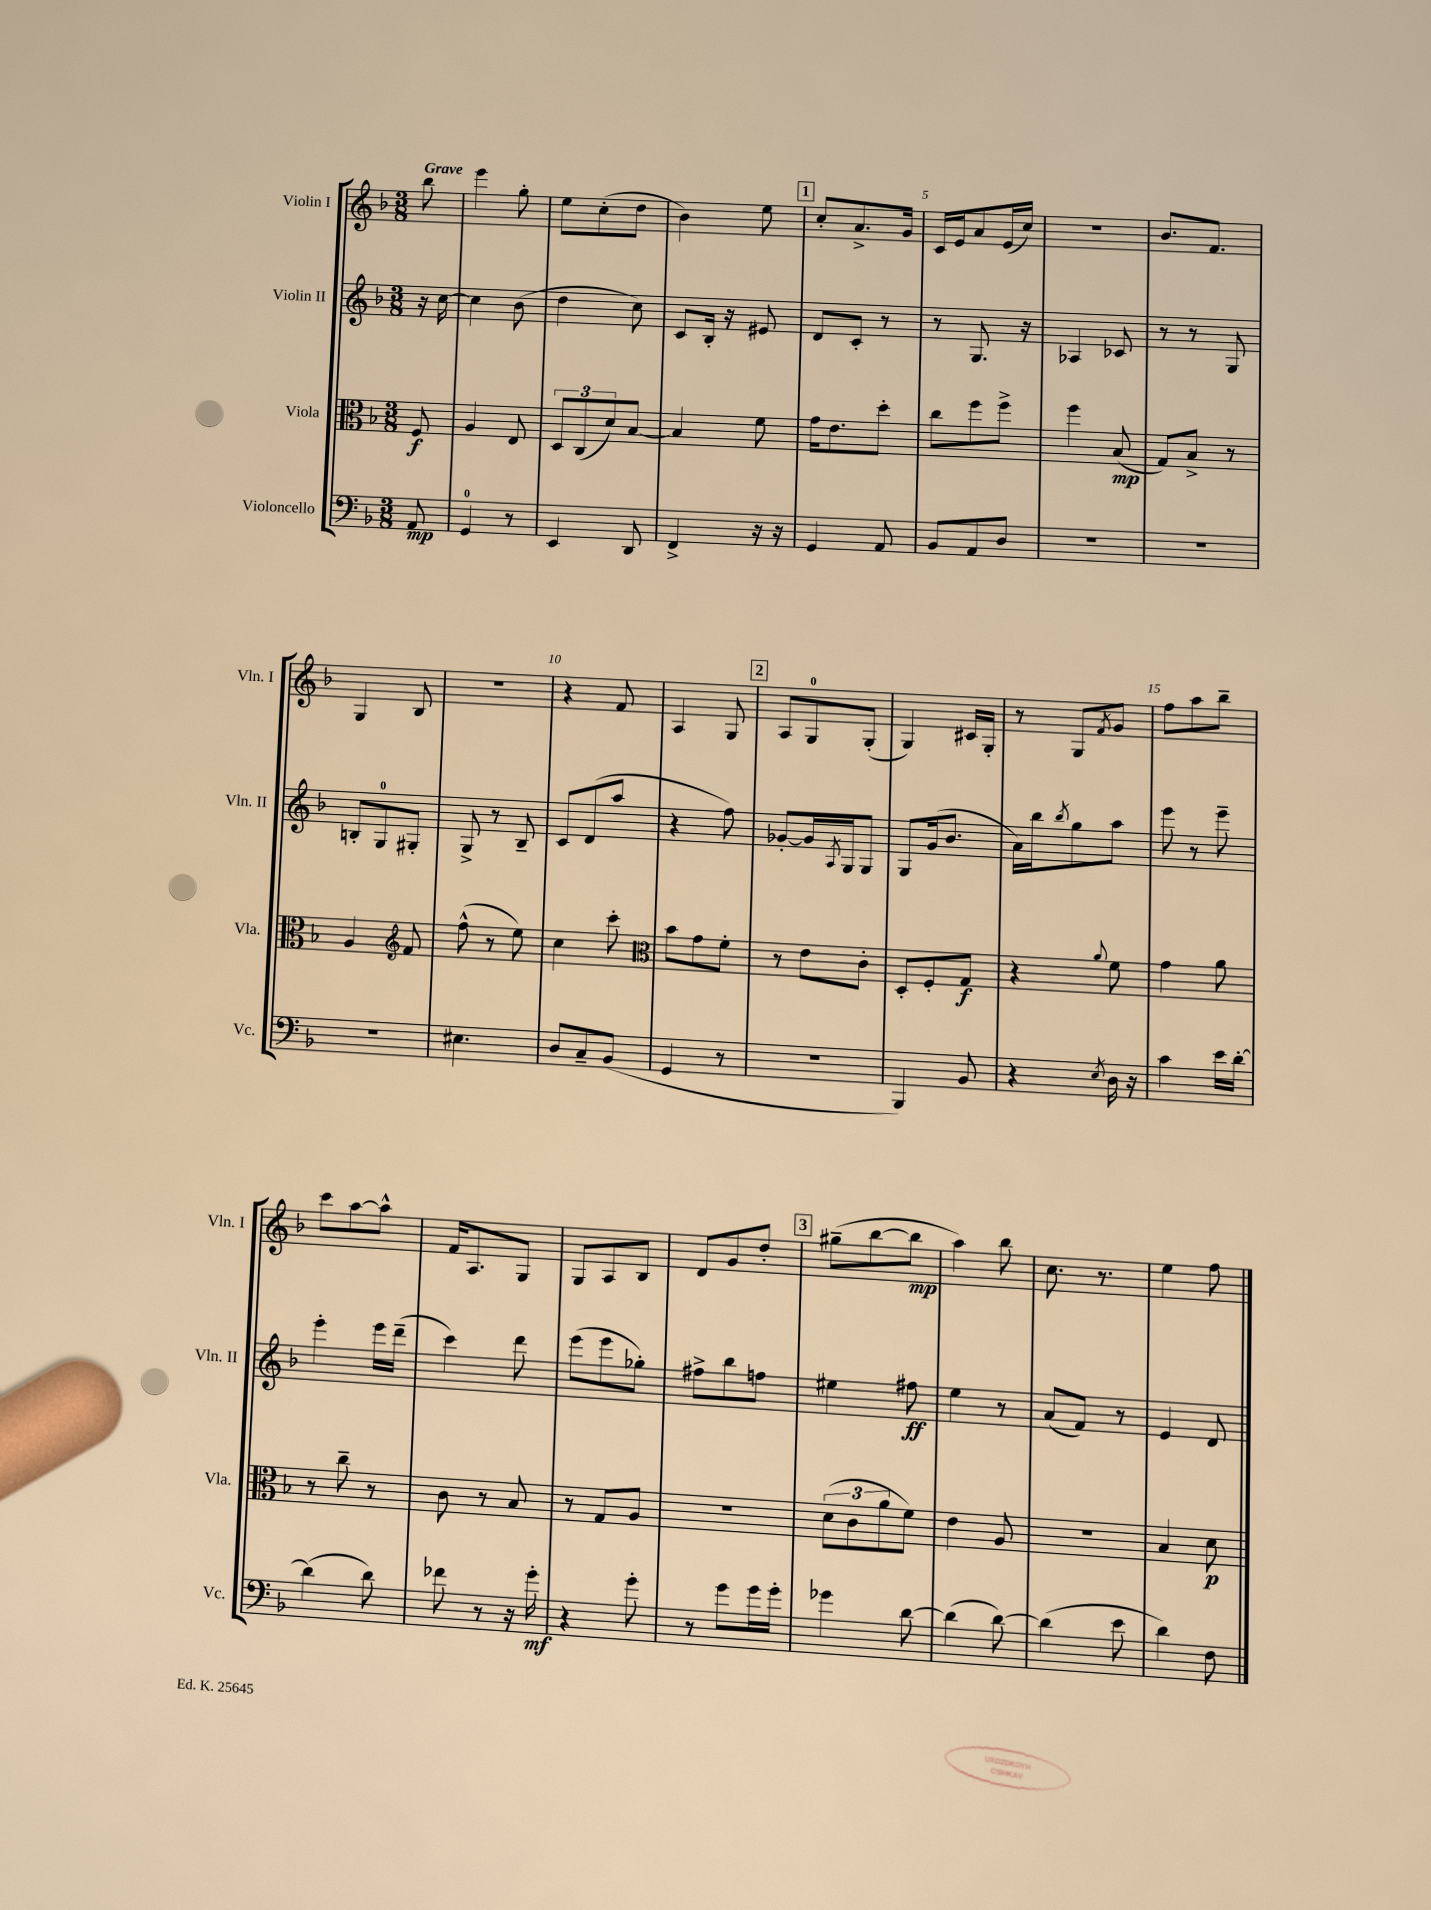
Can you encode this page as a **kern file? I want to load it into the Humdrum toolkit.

**kern	**dynam	**kern	**dynam	**kern	**dynam	**kern	**dynam
*part4	*part4	*part3	*part3	*part2	*part2	*part1	*part1
*staff4	*staff4	*staff3	*staff3	*staff2	*staff2	*staff1	*staff1
*I"Violoncello	*	*I"Viola	*	*I"Violin II	*	*I"Violin I	*
*I'Vc.	*	*I'Vla.	*	*I'Vln. II	*	*I'Vln. I	*
*clefF4	*	*clefC3	*	*clefG2	*	*clefG2	*
*k[b-]	*	*k[b-]	*	*k[b-]	*	*k[b-]	*
*M3/8	*	*M3/8	*	*M3/8	*	*M3/8	*
=	=	=	=	=	=	=	=
!	!	!	!	!	!	!LO:TX:a:B:t=Grave	!
8AA/	mp	8F/	f	16r	.	8bb-\	.
.	.	.	.	[16cc\	.	.	.
=1	=1	=1	=1	=1	=1	=1	=1
4GG/	.	4A/	.	4cc\]	.	4eee\	.
8r	.	8E/	.	(8b-\	.	8gg'\	.
=2	=2	=2	=2	=2	=2	=2	=2
4EE/	.	12D/L	.	4dd\	.	8ee\L	.
.	.	(12C/	.	.	.	.	.
.	.	.	.	.	.	(8cc'\	.
.	.	12d/)	.	.	.	.	.
8DD/	.	[8B-/J	.	8cc\)	.	8dd\J	.
=3	=3	=3	=3	=3	=3	=3	=3
4FF^/	.	4B-/]	.	8c/L	.	4b-\)	.
.	.	.	.	16B-'/Jk	.	.	.
.	.	.	.	16r	.	.	.
16r	.	8f\	.	8e#X/	.	8ee\	.
16r	.	.	.	.	.	.	.
!!LO:REH:place=s1:t=1
=4	=4	=4	=4	=4	=4	=4	=4
4GG/	.	16g\KL	.	8d/L	.	8cc'/L	.
.	.	8.e\	.	.	.	.	.
.	.	.	.	8c'/J	.	8.a^/	.
8AA/	.	8dd'\J	.	8r	.	.	.
.	.	.	.	.	.	16g/Jk	.
=5	=5	=5	=5	=5	=5	=5	=5
8BB-/L	.	8cc\L	.	8r	.	16c/LL	.
.	.	.	.	.	.	16e/J	.
8AA/	.	8ff\	.	8.G/	.	8a/	.
8D/J	.	8ff^\J	.	.	.	(16e/L	.
.	.	.	.	16r	.	16cc/JJ)	.
=6	=6	=6	=6	=6	=6	=6	=6
4.r	.	4ff\	.	4A-X/	.	4.r	.
.	.	(8B-/	mp	8c-X/	.	.	.
=7	=7	=7	=7	=7	=7	=7	=7
4.r	.	8G/L)	.	8r	.	8.b-/L	.
.	.	8B-^/J	.	8r	.	.	.
.	.	.	.	.	.	8.f/J	.
.	.	8r	.	8G/	.	.	.
!!LO:LB:g=z
=8	=8	=8	=8	=8	=8	=8	=8
4.r	.	4A/	.	8Bn'/L	.	4G/	.
.	.	.	.	8G/	.	.	.
*	*	*clefG2	*	*	*	*	*
.	.	8f/	.	8G#X'/J	.	8B-/	.
=9	=9	=9	=9	=9	=9	=9	=9
4.E#X\	.	(8ff^^\	.	8G^/	.	4.r	.
.	.	8r	.	8r	.	.	.
.	.	8ee\)	.	8B-~/	.	.	.
=10	=10	=10	=10	=10	=10	=10	=10
8D/L	.	4cc\	.	8c/L	.	4r	.
8C~/	.	.	.	(8d/	.	.	.
(8BB-/J	.	8ccc'\	.	8aa/J	.	8f/	.
=11	=11	=11	=11	=11	=11	=11	=11
*	*	*clefC3	*	*	*	*	*
4GG/	.	8b-\L	.	4r	.	4A/	.
.	.	8g\	.	.	.	.	.
8r	.	8f'\J	.	8ff\)	.	8G/	.
!!LO:REH:place=s1:t=2
=12	=12	=12	=12	=12	=12	=12	=12
4.r	.	8r	.	[8g-X'/L	.	8A/L	.
.	.	8e\L	.	16g-/L]	.	8G/	.
.	.	.	.	8qA/	.	.	.
.	.	.	.	16G/J	.	.	.
.	.	8c'\J	.	8G/J	.	(8G'/J	.
=13	=13	=13	=13	=13	=13	=13	=13
4BBB-/)	.	8D'/L	.	8G/L	.	4G/)	.
.	.	8F'/	.	(16g/k	.	.	.
.	.	.	.	8.b-/J	.	.	.
8BB-/	.	8G/J	f	.	.	16c#X/LL	.
.	.	.	.	.	.	16G'/JJ	.
=14	=14	=14	=14	=14	=14	=14	=14
4r	.	4r	.	16a\LL)	.	8r	.
.	.	.	.	16bb-\J	.	.	.
.	.	.	.	8qbb-/	.	.	.
.	.	.	.	8gg\	.	8G/L	.
8qE/	.	8qqa/	.	.	.	8qf/	.
16D\	.	8f\	.	8aa\J	.	8g/J	.
16r	.	.	.	.	.	.	.
=15	=15	=15	=15	=15	=15	=15	=15
4c\	.	4g\	.	8eee\	.	8ff\L	.
.	.	.	.	8r	.	8aa\	.
16e\LL	.	8a\	.	8eee~\	.	8bb-~\J	.
[16d'\JJ	.	.	.	.	.	.	.
!!LO:LB:g=z
=16	=16	=16	=16	=16	=16	=16	=16
(4d\]	.	8r	.	4eee'\	.	8ccc\L	.
.	.	8cc~\	.	.	.	[8aa\	.
8d\)	.	8r	.	16eee\LL	.	8aa^^\J]	.
.	.	.	.	(16ddd~\JJ	.	.	.
=17	=17	=17	=17	=17	=17	=17	=17
8f-X\	.	8c\	.	4ccc\)	.	16f/KL	.
.	.	.	.	.	.	8.A/	.
8r	.	8r	.	.	.	.	.
16r	.	8B-/	.	8ddd\	.	8G/J	.
16g'\	mf	.	.	.	.	.	.
=18	=18	=18	=18	=18	=18	=18	=18
4r	.	8r	.	(8eee\L	.	8G/L	.
.	.	8G/L	.	8eee\	.	8A/	.
8g'\	.	8A/J	.	8gg-X'\J)	.	8B-/J	.
=19	=19	=19	=19	=19	=19	=19	=19
8r	.	4.r	.	8ff#X^\L	.	8d/L	.
8g\L	.	.	.	8bb-\	.	8g/	.
16g\L	.	.	.	8ffn\J	.	8dd'/J	.
16g'\JJ	.	.	.	.	.	.	.
!!LO:REH:place=s1:t=3
=20	=20	=20	=20	=20	=20	=20	=20
4g-X\	.	(12d\L	.	4ee#X\	.	(8gg#X~\L	.
.	.	12c\	.	.	.	.	.
.	.	.	.	.	.	[8bb-\	.
.	.	12a\	.	.	.	.	.
[8d\	.	8f\J)	.	8ff#X\	ff	8bb-\J]	mp
=21	=21	=21	=21	=21	=21	=21	=21
(4d\]	.	4e\	.	4ee\	.	4aa\)	.
[8d\)	.	8A/	.	8r	.	8bb-\	.
=22	=22	=22	=22	=22	=22	=22	=22
(4d\]	.	4.r	.	(8a/L	.	8.cc\	.
.	.	.	.	8f/J)	.	.	.
.	.	.	.	.	.	8.r	.
8e\	.	.	.	8r	.	.	.
=23	=23	=23	=23	=23	=23	=23	=23
4d\)	.	4B-/	.	4e/	.	4ee\	.
8F\	.	8d\	p	8d/	.	8ff\	.
==	==	==	==	==	==	==	==
*-	*-	*-	*-	*-	*-	*-	*-
